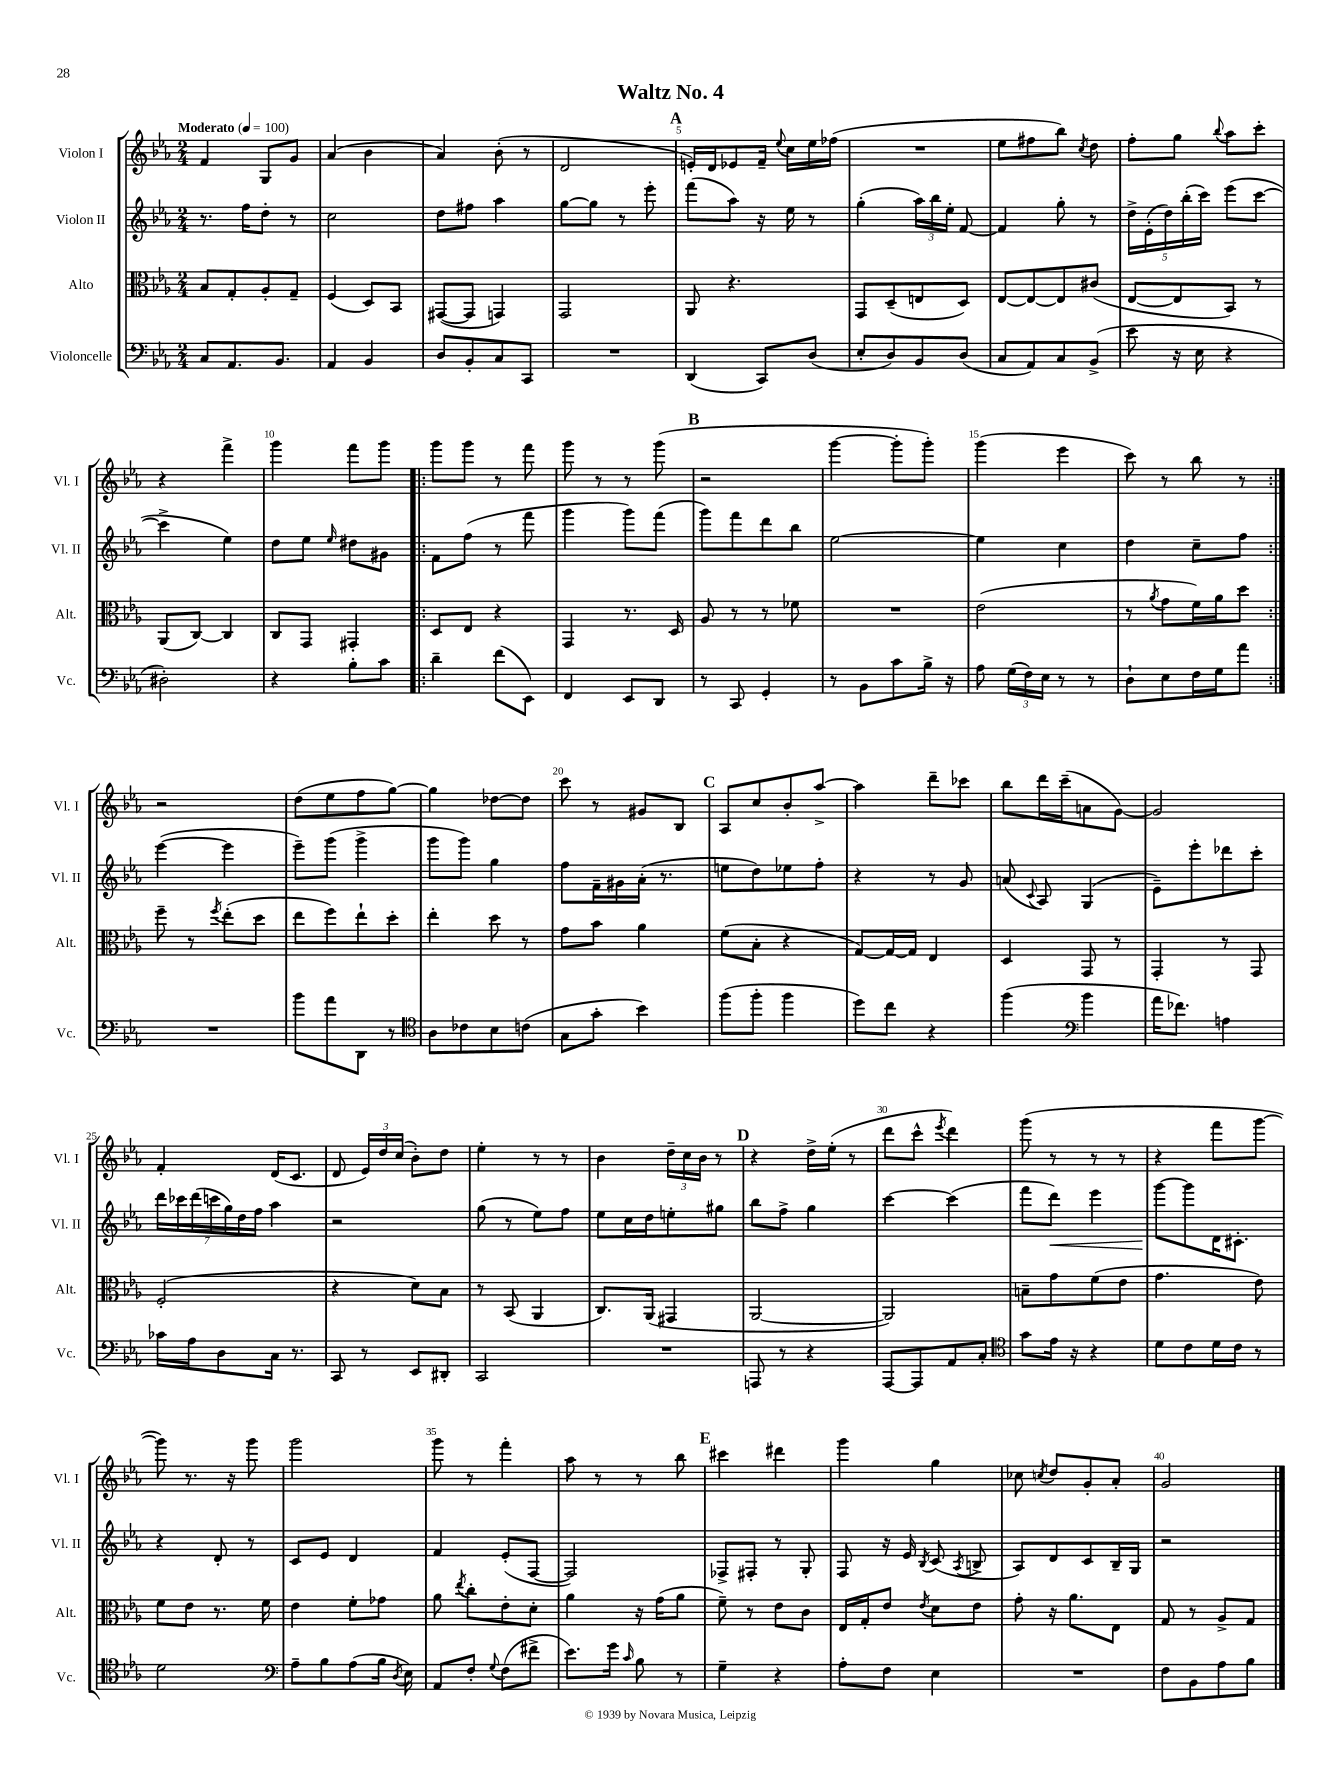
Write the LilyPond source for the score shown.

\header { title = "Waltz No. 4" }
<<
\new StaffGroup <<
\new Staff = "s0" \with { instrumentName = "Violon I" shortInstrumentName = "Vl. I" } {
    \clef treble \key ees \major \numericTimeSignature \time 2/4 \tempo "Moderato" 4 = 100
    \autoBeamOff f'4 g8[ g'8] |
    aes'4( bes'4 |
    aes'4) bes'8-.( r8 |
    d'2 |
    \mark \markup { \bold "A" } e'16[-.) d'16 ees'8 f'16]-- \appoggiatura { ees''8 } c''16[ ees''16 fes''16]( |
    R2 |
    ees''8[ fis''8 bes''8]) \acciaccatura { c''8 } d''8 |
    f''8[-. g''8] \appoggiatura { bes''8 } aes''8[ c'''8]-. |
    r4 f'''4-> |
    g'''4 f'''8[ g'''8] |
    \repeat volta 2 { g'''8[ g'''8] r8 f'''8 |
    g'''8 r8 r8 g'''8( |
    \mark \markup { \bold "B" } r2 |
    g'''4~ g'''8[-. g'''8]-.) |
    g'''4( ees'''4 |
    c'''8) r8 bes''8 r8 | }
    r2 |
    d''8[( ees''8 f''8 g''8]~) |
    g''4 des''8[~ des''8] |
    c'''8 r8 gis'8[ bes8] |
    \mark \markup { \bold "C" } aes8[ c''8 bes'8-. aes''8]~-> |
    aes''4 d'''8[-- ces'''8] |
    bes''8[ d'''16 c'''16--( a'8 g'8]~) |
    g'2 |
    f'4-. d'16[( c'8.] |
    d'8 \tuplet 3/2 { ees'16[) d''16 c''16]( } bes'8[-.) d''8] |
    ees''4-. r8 r8 |
    bes'4 \tuplet 3/2 { d''16[-- c''16 bes'16] } r8 |
    \mark \markup { \bold "D" } r4 d''16[-> ees''16]-.( r8 |
    d'''8[ c'''8]-^ \acciaccatura { ees'''8 } d'''4) |
    g'''8( r8 r8 r8 |
    r4 f'''8[ g'''8]~ |
    g'''8) r8. r16 g'''8 |
    g'''2 |
    g'''8 r8 f'''4-. |
    aes''8 r8 r8 bes''8 |
    \mark \markup { \bold "E" } cis'''4 dis'''4 |
    g'''4 g''4 |
    ces''8 \acciaccatura { c''8 } d''8[ g'8-. aes'8]-. |
    g'2 \bar "|." |
}
\new Staff = "s1" \with { instrumentName = "Violon II" shortInstrumentName = "Vl. II" } {
    \clef treble \key ees \major \numericTimeSignature \time 2/4
    \autoBeamOff r8. f''16[ d''8]-. r8 |
    c''2 |
    d''8[ fis''8] aes''4 |
    g''8[~ g''8] r8 ees'''8-. |
    \mark \markup { \bold "A" } f'''8[( aes''8]) r16 ees''16 r8 |
    g''4-.( \tuplet 3/2 { aes''16[) bes''16 ees''16]-. } f'8~ |
    f'4 g''8-. r8 |
    \tuplet 5/4 { d''16[-> ees'16-.( d''16) bes''16-.( c'''16]) } ees'''8[( c'''8]~ |
    c'''4-> ees''4) |
    d''8[ ees''8] \grace { ees''16 } dis''8[ gis'8] |
    \repeat volta 2 { f'8[ f''8]( r8 f'''8 |
    g'''4 g'''8[) f'''8]( |
    \mark \markup { \bold "B" } g'''8[) f'''8 d'''8 bes''8] |
    ees''2~ |
    ees''4 c''4 |
    d''4 c''8[-- f''8] | }
    ees'''4~( ees'''4 |
    ees'''8[--) g'''8]( g'''4-> |
    g'''8[ g'''8]) g''4 |
    f''8[ f'16-- gis'16 aes'16]-.( r8. |
    \mark \markup { \bold "C" } e''8[ d''8) ees''8 f''8]-. |
    r4 r8 g'8 |
    a'8( \appoggiatura { c'8 } aes8) g4( |
    ees'8[--) ees'''8-. des'''8 c'''8]-. |
    \tuplet 7/4 { d'''16[ ces'''16 d'''16( c'''16 g''16) d''16 f''16] } aes''4 |
    r2 |
    g''8( r8 ees''8[) f''8] |
    ees''8[ c''16 d''16 e''8-. gis''8] |
    \mark \markup { \bold "D" } bes''8[ f''8]-> g''4 |
    c'''4~ c'''4( |
    f'''8[ d'''8]\<) ees'''4 |
    g'''8[~\! g'''8 d'16 cis'8.]-. |
    r4 d'8-. r8 |
    c'8[ ees'8] d'4 |
    f'4 ees'8[-.( f8]~ |
    f2) |
    \mark \markup { \bold "E" } fes8[-> fis8]-. r8 g8-. |
    f8 r16 ees'16 \acciaccatura { bes8 } c'8( \acciaccatura { aes8 } b8-> |
    aes8[) d'8 c'8 bes16-- g16] |
    r2 \bar "|." |
}
\new Staff = "s2" \with { instrumentName = "Alto" shortInstrumentName = "Alt." } {
    \clef alto \key ees \major \numericTimeSignature \time 2/4
    \autoBeamOff bes8[ g8-. aes8-. g8]-- |
    f4( d8[) bes,8] |
    gis,8[~( gis,8] g,4) |
    g,2 |
    \mark \markup { \bold "A" } aes,8 r4. |
    g,8[ d8--( e8 d8]) |
    ees8[~ ees8~ ees8 cis'8]( |
    ees8[~ ees8 bes,8]) r8 |
    aes,8[( c8]~) c4 |
    c8[ g,8] gis,4-. |
    \repeat volta 2 { d8[ ees8] r4 |
    g,4 r8. d16 |
    \mark \markup { \bold "B" } aes8 r8 r8 fes'8 |
    R2 |
    ees'2( |
    r8 \acciaccatura { aes'8 } g'8[ f'16) aes'16 d''8] | }
    f''8-- r8 \acciaccatura { f''8 } ees''8[-.( d''8] |
    ees''8[ f''8) ees''8-! d''8]-. |
    ees''4-. d''8 r8 |
    g'8[ bes'8] aes'4 |
    \mark \markup { \bold "C" } f'8[( bes8]-. r4 |
    g8[~) g16~ g16] ees4 |
    d4 g,8 r8 |
    g,4-. r8 g,8 |
    f2-.( |
    r4 d'8[) bes8] |
    r8 bes,8( aes,4 |
    c8.[) aes,16]( gis,4 |
    \mark \markup { \bold "D" } aes,2~ |
    aes,2) |
    b8[-- g'8 f'8( ees'8] |
    g'4. ees'8) |
    f'8[ ees'8] r8. f'16 |
    ees'4 f'8[-. ges'8] |
    aes'8 \acciaccatura { ees''8 } c''8[-. ees'8-. d'8]-. |
    aes'4 r16 g'16[( aes'8] |
    \mark \markup { \bold "E" } f'8--) r8 ees'8[ c'8] |
    ees16[ g16-. ees'8] \acciaccatura { ees'8 } d'8[ ees'8] |
    g'8-. r16 aes'8.[ ees8] |
    g8 r8 aes8[-> g8] \bar "|." |
}
\new Staff = "s3" \with { instrumentName = "Violoncelle" shortInstrumentName = "Vc." } {
    \clef bass \key ees \major \numericTimeSignature \time 2/4
    \autoBeamOff c8[ aes,8. bes,8.] |
    aes,4 bes,4 |
    d8[ bes,8-. c8 c,8] |
    R2 |
    \mark \markup { \bold "A" } d,4( c,8[) d8]( |
    ees8[-. d8) bes,8 d8]( |
    c8[ aes,8) c8 bes,8]->( |
    ees'8 r16 ees16 r4 |
    dis2-.) |
    r4 bes8[-. c'8] |
    \repeat volta 2 { d'4-- f'8[( ees,8]) |
    f,4 ees,8[ d,8] |
    \mark \markup { \bold "B" } r8 c,8 g,4-. |
    r8 bes,8[ c'8 bes16]-> r16 |
    aes8 \tuplet 3/2 { g16[( f16) ees16] } r8 r8 |
    d8[-! ees8 f16 g16 aes'8] | }
    R2 |
    bes'8[ aes'8 d,8] r8 |
    \clef tenor aes8[ ces'8 bes8 c'8]( |
    g8[ g'8]-. bes'4) |
    \mark \markup { \bold "C" } f''8[( f''8]-. f''4 |
    d''8[) c''8] r4 |
    f''4( \clef bass bes'4 |
    aes'16[ fes'8.]) a4 |
    ces'16[ aes16 d8 c16] r8. |
    c,8 r8 ees,8[ dis,8]-. |
    c,2 |
    R2 |
    \mark \markup { \bold "D" } a,,8 r8 r4 |
    aes,,8[~ aes,,8 aes,8 c8]-. |
    \clef tenor g'8[ ees'16] r16 r4 |
    d'8[ c'8 d'16 c'16] r8 |
    d'2 |
    \clef bass aes8[-- bes8 aes8( bes16] \acciaccatura { d8 } ees16) |
    aes,8[ f8]-. \appoggiatura { g8 } f8[( fis'8]-> |
    ees'8.[) g'16] \grace { c'16 } bes8 r8 |
    \mark \markup { \bold "E" } g4-- r4 |
    aes8[-. f8] ees4 |
    R2 |
    f8[ bes,8 aes8 bes8] \bar "|." |
}
>>
>>
\layout { \context { \Score \override BarNumber.break-visibility = ##(#f #t #t) barNumberVisibility = #(every-nth-bar-number-visible 5) } }
